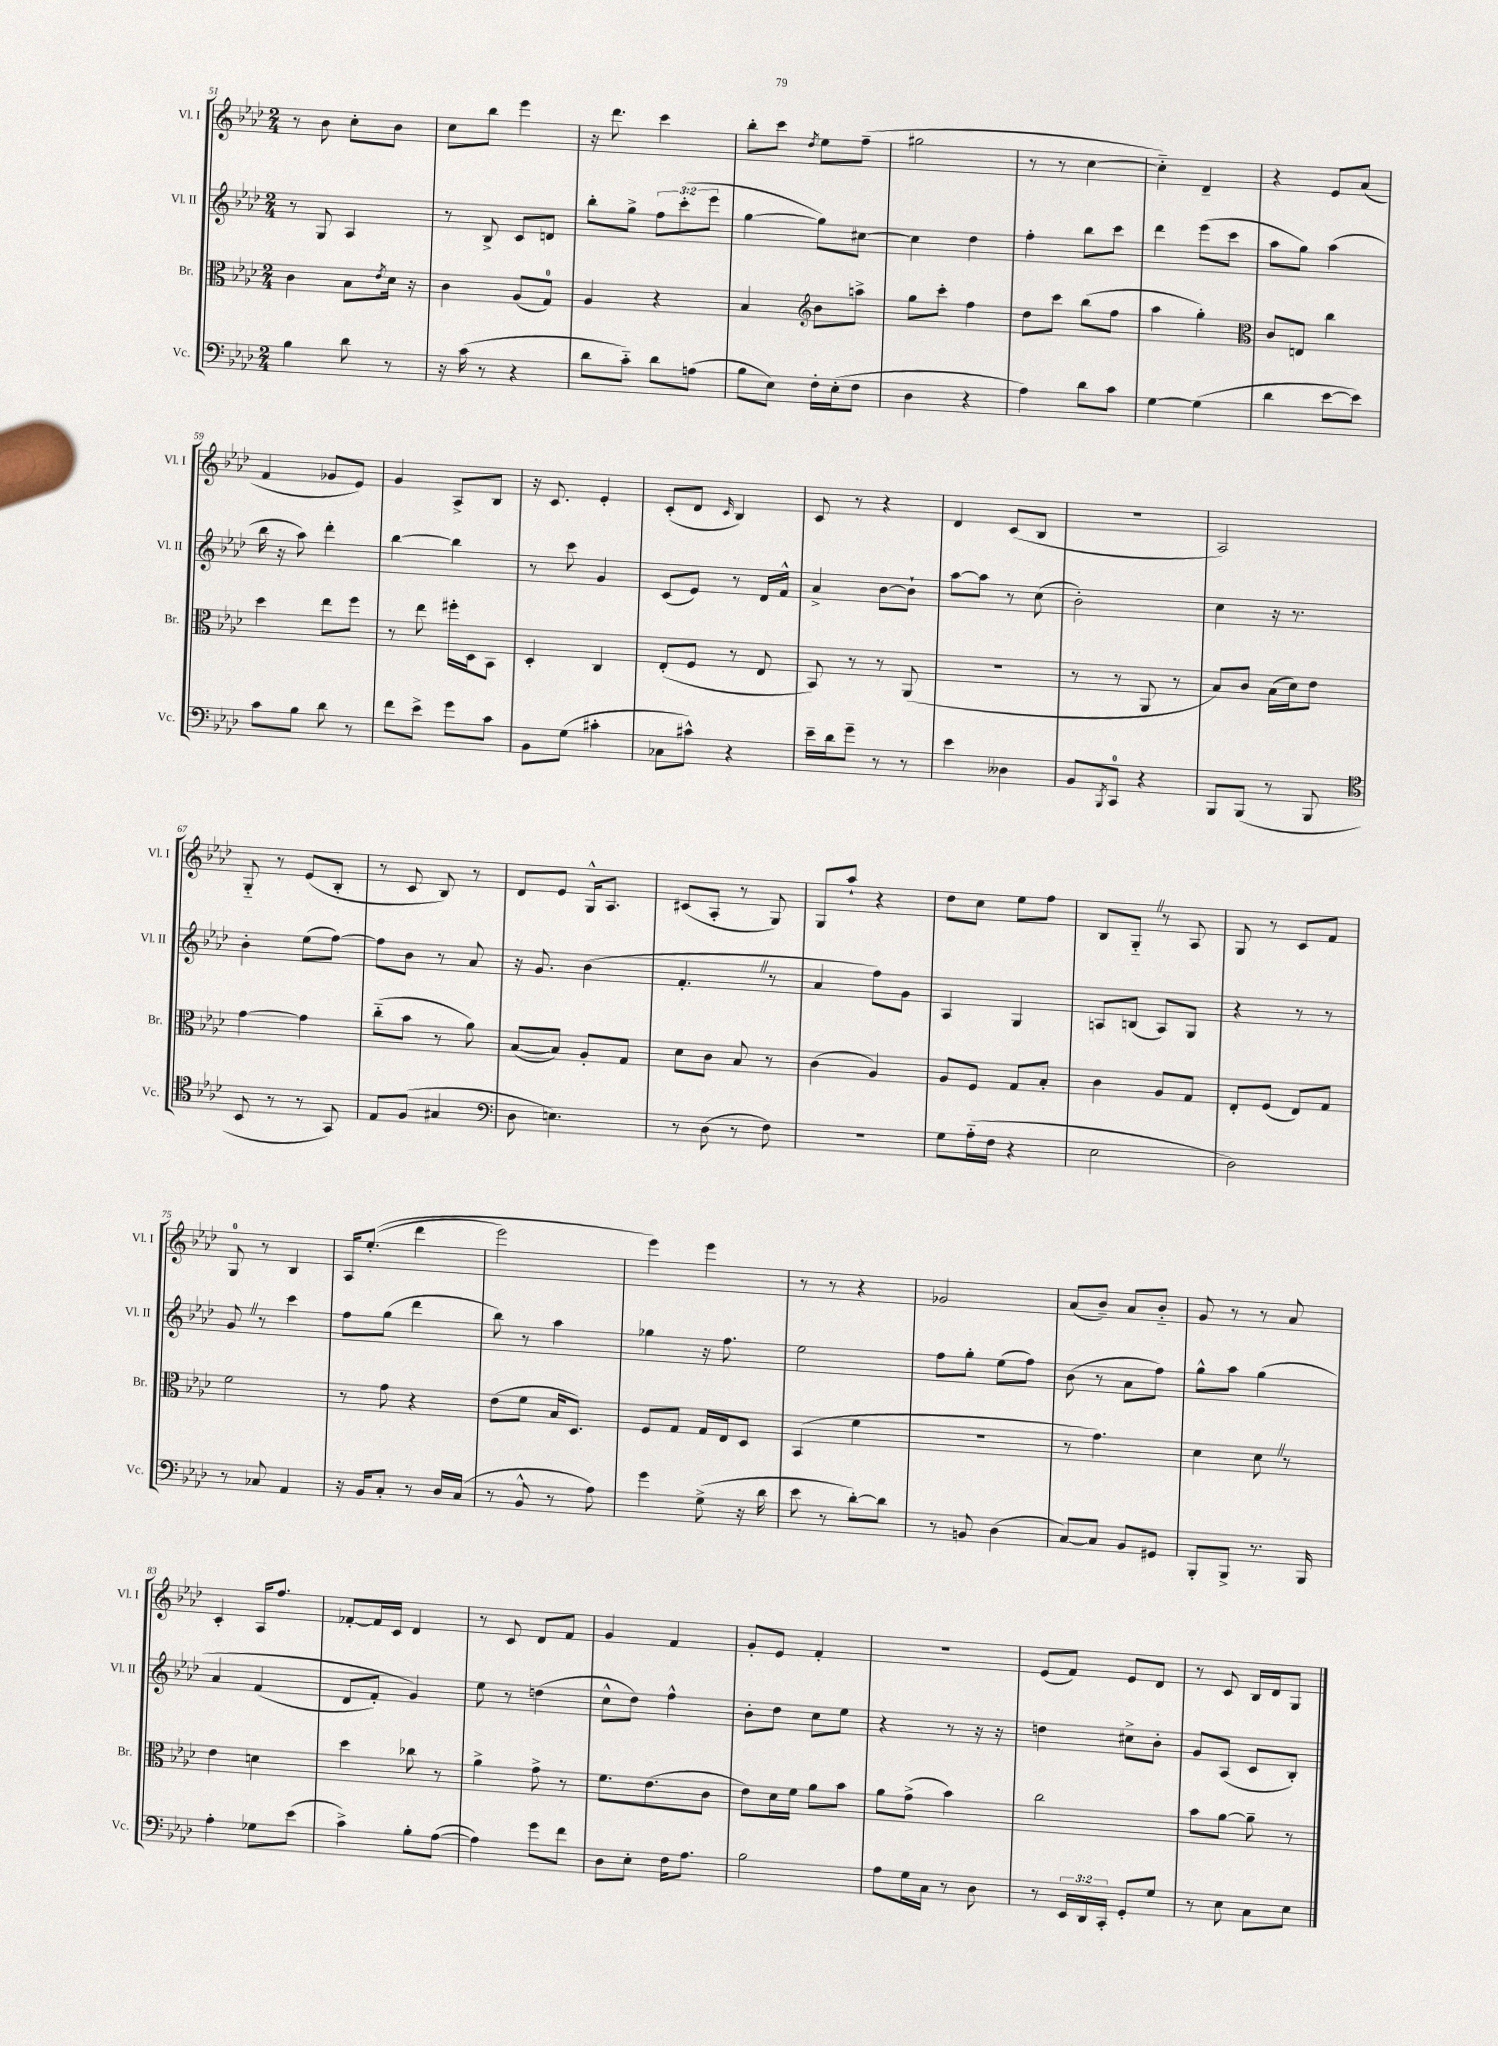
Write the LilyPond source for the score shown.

<<
\new StaffGroup <<
\new Staff = "s0" \with { instrumentName = "Vl. I" shortInstrumentName = "Vl. I" } {
    \clef treble \key aes \major \numericTimeSignature \time 2/4
    r8 bes'8 c''8-. bes'8 |
    c''8 bes''8 ees'''4 |
    r16 des'''8. c'''4 |
    bes''8-. c'''8 \acciaccatura { des''8 } ees''8 f''8--( |
    gis''2 |
    r8 r8 c''4~ |
    c''4-_) des'4-- |
    r4 ees'8 aes'8( |
    f'4 ges'8 ees'8) |
    g'4 aes8-> bes8 |
    r16 c'8. ees'4-. |
    c'8-.( des'8 \grace { c'16 } bes4) |
    c'8 r8 r4 |
    des'4 c'8( bes8 |
    r2 |
    aes2) |
    g8-_ r8 ees'8( bes8-. |
    r8 c'8 bes8) r8 |
    des'8 ees'8 g16-^ aes8. |
    cis'8( aes8-. r8 g8) |
    g8 aes''8-! r4 |
    des''8 c''8 ees''8 f''8 |
    bes8 g8-_ \once \override BreathingSign.text = \markup { \musicglyph "scripts.caesura.straight" } \breathe r8 aes8 |
    g8 r8 c'8 f'8 |
    g8-0 r8 bes4 |
    aes16 ees''8.-.(\( des'''4 |
    ees'''2) |
    ees'''4\) ees'''4 |
    r8 r8 r4 |
    ges'2 |
    aes'8( bes'8--) aes'8 bes'8-_ |
    g'8 r8 r8 aes'8 |
    c'4-. aes16 f''8. |
    fes'8~-. fes'16 c'16 des'4 |
    r8 c'8 des'8 f'8 |
    g'4 f'4 |
    g'8-. ees'8 f'4-. |
    r2 |
    ees'8( f'8) ees'8 des'8 |
    r8 c'8 bes16 des'16 g8 \bar "|." |
}
\new Staff = "s1" \with { instrumentName = "Vl. II" shortInstrumentName = "Vl. II" } {
    \clef treble \key aes \major \numericTimeSignature \time 2/4 \override Staff.TupletNumber.text = #tuplet-number::calc-fraction-text
    r8 g8 aes4 |
    r8 bes8-> c'8 d'8 |
    bes''8-. g''8-> \tuplet 3/2 { f''8 c'''8-.( ees'''8 } |
    g''4~ g''8) cis''8~ |
    cis''4 des''4 |
    f''4-. bes''8 c'''8 |
    des'''4 ees'''8( c'''8 |
    aes''8 g''8) aes''4( |
    bes''16 r16 aes''8) des'''4-. |
    bes''4~ bes''4 |
    r8 c'''8 g'4 |
    c'8( ees'8) r8 des'16 f'16-^ |
    aes'4-> bes'8~ bes'8-! |
    aes''8~ aes''8 r8 c''8( |
    bes'2-.) |
    c''4 r16 r8. |
    bes'4-. ees''8( f''8~) |
    f''8 bes'8 r8 aes'8 |
    r16 g'8. bes'4( |
    f'4.-. \once \override BreathingSign.text = \markup { \musicglyph "scripts.caesura.straight" } \breathe r8 |
    aes'4 f''8) g'8 |
    aes4 g4 |
    a8 b8( a8) g8 |
    r4 r8 r8 |
    g'8 \once \override BreathingSign.text = \markup { \musicglyph "scripts.caesura.straight" } \breathe r8 c'''4 |
    f''8 g''8( des'''4 |
    bes''8) r8 aes''4 |
    ges''4 r16 f''8. |
    ees''2 |
    f''8 g''8-. ees''8( f''8) |
    bes'8( r8 aes'8 f''8) |
    g''8-^ aes''8 g''4\( |
    aes'4 f'4( |
    des'8 f'8-.) g'4\) |
    ees''8 r8 d''4( |
    c''8-^ des''8) f''4-^ |
    bes'8-. des''8 c''8 ees''8 |
    r4 r8 r16 r16 |
    d''4 cis''8-> bes'8-. |
    g'8 aes8( c'8 bes8-.) \bar "|." |
}
\new Staff = "s2" \with { instrumentName = "Br." shortInstrumentName = "Br." } {
    \clef alto \key aes \major \numericTimeSignature \time 2/4
    c'4 bes8 \acciaccatura { ees'8 } des'16 r16 |
    c'4 aes8( g8-0) |
    aes4 r4 |
    bes4 \clef treble bes'8 a''8-> |
    g''8 c'''8-. f''4 |
    des''8 c'''8 bes''8( f''8 |
    aes''4 g''4-.) |
    \clef alto c'8 e8 c''4 |
    des''4 ees''8 f''8 |
    r8 ees''8 fis''16-. des16 bes,8 |
    des4-. c4 |
    ees8-.( f8 r8 ees8 |
    bes,8) r8 r8 aes,8( |
    r2 |
    r8 r8 aes,8 r8 |
    bes8) c'8 bes16( des'16) ees'8 |
    g'4~ g'4 |
    c''8-_( bes'8 r8 aes'8) |
    bes8~( bes8) aes8-. g8 |
    des'8 c'8 bes8 r8 |
    c'4( aes4) |
    aes8 f8 g8 bes8-. |
    c'4 aes8 g8 |
    ees8-. f8( ees8) g8 |
    f'2 |
    r8 g'8 r4 |
    ees'8( f'8 bes16 des8.) |
    f8 g8 g16 ees16 des8 |
    bes,4( f'4 |
    R2 |
    r8 g'4.) |
    des'4 des'8 \once \override BreathingSign.text = \markup { \musicglyph "scripts.caesura.straight" } \breathe r8 |
    ees'4 d'4 |
    des''4 ces''8 r8 |
    aes'4-> g'8-> r8 |
    f'8. ees'8.( c'8 |
    ees'8) des'16 f'16 aes'8 bes'8 |
    aes'8 g'8->( bes'4) |
    c''2 |
    bes'8 aes'8~ aes'8-- r8 \bar "|." |
}
\new Staff = "s3" \with { instrumentName = "Vc." shortInstrumentName = "Vc." } {
    \clef bass \key aes \major \numericTimeSignature \time 2/4 \override Staff.TupletNumber.text = #tuplet-number::calc-fraction-text
    bes4 des'8 r8 |
    r16 c'16( r8 r4 |
    des'8 c'8-_) des'8 a8( |
    bes8 ees8) f16-. ees16-.( f8 |
    des4 r4 |
    aes4) des'8 c'8 |
    g4~ g4( |
    des'4 ees'8~ ees'8) |
    c'8 bes8 des'8 r8 |
    f'8 ees'8-> g'8 c'8 |
    bes,8 g8( cis'4-. |
    ces8 cis'8-^) r4 |
    ees'16-- des'16 g'8-- r8 r8 |
    ees'4 deses4 |
    bes,8 \acciaccatura { bes,,8 } c,8-0 r4 |
    bes,,8 bes,,8( r8 bes,,8 |
    \clef tenor bes,8 r8 r8 g,8) |
    ees8 f8( gis4 |
    \clef bass des8 e4.) |
    r8 des8( r8 f8) |
    R2 |
    g8 aes16-_( f16 r4 |
    ees2 |
    des2) |
    r8 ces8 aes,4 |
    r16 bes,16 c8-. r8 des16 c16( |
    r8 bes,8-^ r8 aes8) |
    g'4 g8->( r16 des'16 |
    ees'8 r8 des'8~-.) des'8 |
    r8 b,8 des4( |
    c8~) c8 bes,8 gis,8 |
    bes,,8-. bes,,8-> r8. bes,,16 |
    aes4-. ges8 ees'8( |
    c'4->) bes8-. aes8~( |
    aes4) g'8 f'8 |
    des8 ees8-. f16 aes8. |
    bes2 |
    aes8 g16 c16 r8 des8 |
    r8 \tuplet 3/2 { ees,16 des,16 c,16-. } g,8-. g8 |
    r8 ees8 c8 ees8 \bar "|." |
}
>>
>>
\layout { \context { \Score currentBarNumber = #51 } }
